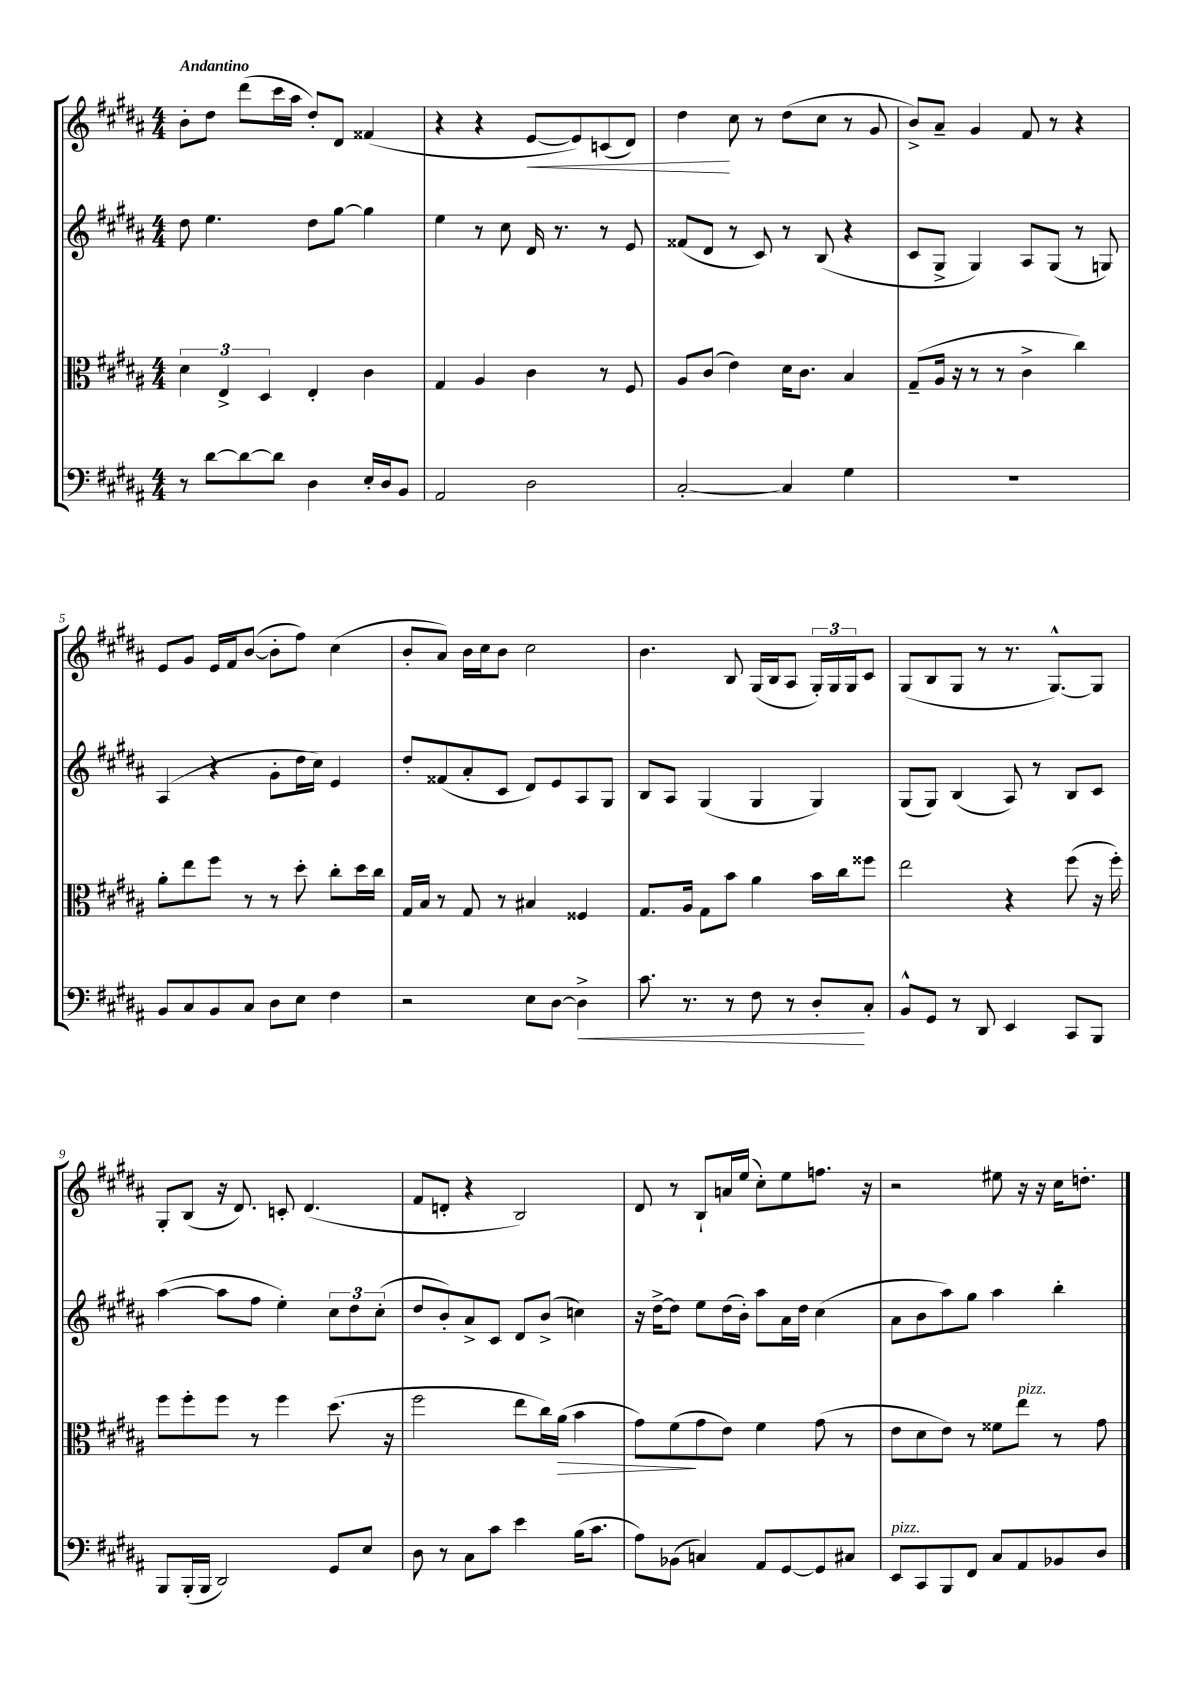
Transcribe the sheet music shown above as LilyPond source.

<<
\new StaffGroup <<
\new Staff = "s0" {
    \clef treble \key b \major \numericTimeSignature \time 4/4 \tempo "Andantino"
    b'8-. dis''8 dis'''8( cis'''16 ais''16 dis''8-.) dis'8 fisis'4( |
    r4 r4 e'8~\< e'8) c'8( dis'8) |
    dis''4\! cis''8 r8 dis''8( cis''8 r8 gis'8 |
    b'8->) ais'8-- gis'4 fis'8 r8 r4 |
    e'8 gis'8 e'16 fis'16 b'8~( b'8-. fis''8) cis''4( |
    b'8-. ais'8) b'16 cis''16 b'8 cis''2 |
    b'4. b8 gis16( b16 ais8 \tuplet 3/2 { gis16-.) gis16 gis16 } cis'8 |
    gis8( b8 gis8 r8 r8. gis8.~-^) gis8 |
    gis8-. b8( r16 dis'8.) c'8-. dis'4.( |
    fis'8 d'8-. r4 b2) |
    dis'8 r8 b8-! a'16 e''16( cis''8-.) e''8 f''8. r16 |
    r2 eis''8 r16 r16 cis''16 d''8.-. \bar "|." |
}
\new Staff = "s1" {
    \clef treble \key b \major \numericTimeSignature \time 4/4
    dis''8 e''4. dis''8 gis''8~ gis''4 |
    e''4 r8 cis''8 dis'16 r8. r8 e'8 |
    fisis'8( dis'8 r8 cis'8) r8 b8( r4 |
    cis'8 gis8-> gis4) ais8 gis8( r8 g8) |
    ais4( r4 gis'8-. dis''16 cis''16) e'4 |
    dis''8-. fisis'8( ais'8-. cis'8 dis'8) e'8 ais8 gis8 |
    b8 ais8 gis4( gis4 gis4) |
    gis8( gis8) b4( ais8) r8 b8 cis'8 |
    ais''4~( ais''8 fis''8 e''4-.) \tuplet 3/2 { cis''8 dis''8 cis''8-.( } |
    dis''8 b'8-.) ais'8-> cis'8 dis'8 b'8->( c''4) |
    r16 dis''16~-> dis''8 e''8 dis''16( b'16-.) ais''8 ais'16 dis''16 cis''4( |
    ais'8 b'8 ais''8) gis''8 ais''4 b''4-. \bar "|." |
}
\new Staff = "s2" {
    \clef alto \key b \major \numericTimeSignature \time 4/4
    \tuplet 3/2 { dis'4 e4-> dis4 } e4-. cis'4 |
    gis4 ais4 cis'4 r8 fis8 |
    ais8 cis'8( e'4) dis'16 cis'8. b4 |
    gis8--( ais16 r16 r8 r8 cis'4-> cis''4) |
    ais'8-. e''8 fis''8 r8 r8 dis''8-. cis''8-. dis''16 cis''16 |
    gis16 b16 r8 gis8 r8 bis4 fisis4 |
    gis8. ais16 gis8 b'8 ais'4 b'16 cis''16 fisis''8 |
    e''2 r4 fis''8( r16 fis''16-.) |
    fis''8 fis''8-. fis''8 r8 fis''4 dis''8.( r16 |
    fis''2 e''8 cis''16) ais'16\>( b'4 |
    gis'8) fis'8\!( gis'8 e'8) fis'4 gis'8( r8 |
    e'8 dis'8 e'8) r8 fisis'8 e''8^\markup { \italic "pizz." } r8 gis'8 \bar "|." |
}
\new Staff = "s3" {
    \clef bass \key b \major \numericTimeSignature \time 4/4
    r8 dis'8~ dis'8~ dis'8 dis4 e16-. dis16 b,8 |
    ais,2 dis2 |
    cis2~-. cis4 gis4 |
    r1 |
    b,8 cis8 b,8 cis8 dis8 e8 fis4 |
    r2 e8 dis8~ dis4->\< |
    cis'8. r8. r8 fis8 r8 dis8-.\! cis8-. |
    b,8-^ gis,8 r8 dis,8 e,4 cis,8 b,,8 |
    b,,8 b,,16-.( b,,16 dis,2) gis,8 e8 |
    dis8 r8 cis8 cis'8 e'4 b16( cis'8. |
    ais8) bes,8( c4) ais,8 gis,8~ gis,8 cis8 |
    e,8^\markup { \italic "pizz." } cis,8 b,,8 fis,8 cis8 ais,8 bes,8 dis8 \bar "|." |
}
>>
>>
